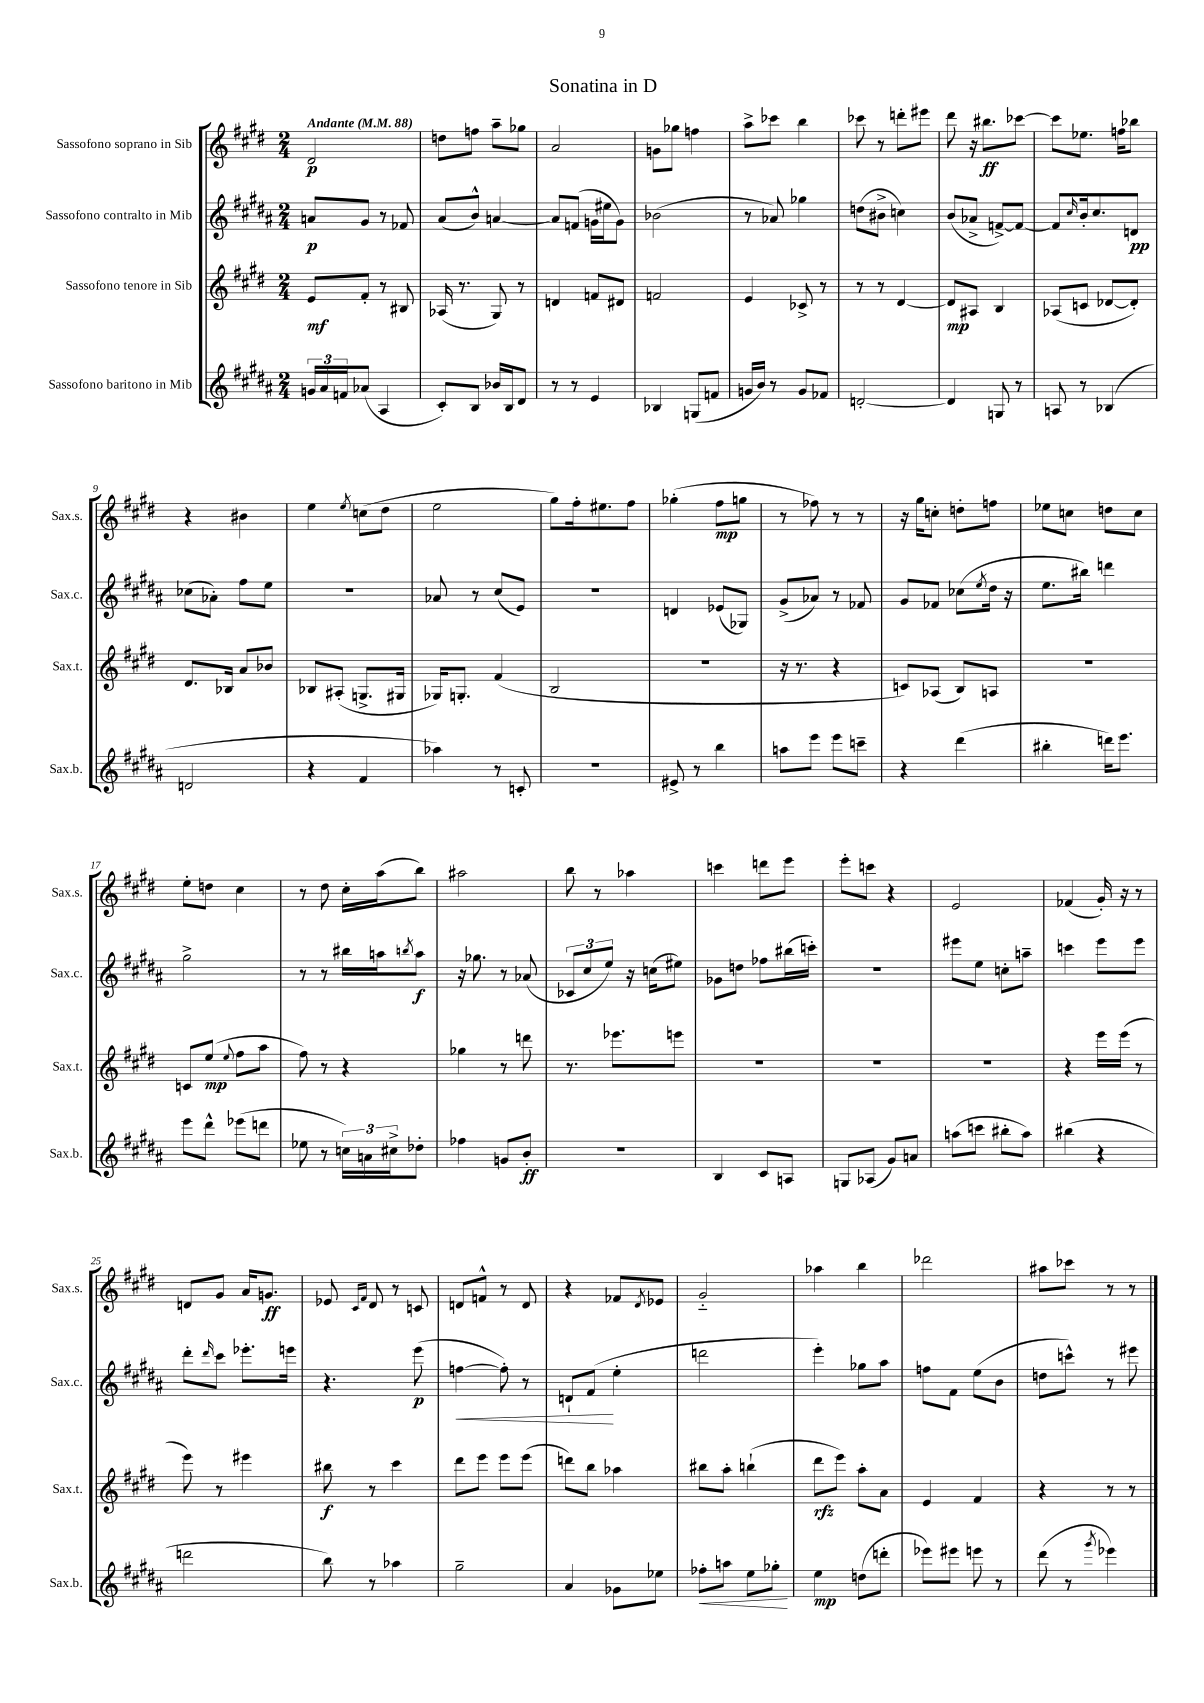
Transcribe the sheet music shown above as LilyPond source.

\header { title = "Sonatina in D" }
<<
\new StaffGroup <<
\new Staff = "s0" \with { instrumentName = "Sassofono soprano in Sib" shortInstrumentName = "Sax.s." } {
    \clef treble \key e \major \numericTimeSignature \time 2/4 \tempo "Andante" 4 = 88
    dis'2\p |
    d''8 f''8 a''8-- ges''8 |
    a'2 |
    g'8 ges''8 f''4 |
    a''8-> ces'''8 b''4 |
    ces'''8 r8 d'''8-. eis'''8 |
    dis'''8 r16 bis''8.\ff ces'''8~ |
    ces'''8 ees''8. f''16 bes''8 |
    r4 bis'4 |
    e''4 \acciaccatura { e''8 } c''8( dis''8 |
    e''2 |
    gis''8) fis''16-. eis''8. fis''8 |
    ges''4-.( fis''8\mp g''8 |
    r8 fes''8) r8 r8 |
    r16 gis''16 c''8-. d''8-. f''8 |
    ees''8 c''8 d''8 c''8 |
    e''8-. d''8 cis''4 |
    r8 dis''8 cis''16-. a''16( b''8) |
    ais''2 |
    b''8 r8 aes''4 |
    c'''4 d'''8 e'''8 |
    e'''8-. c'''8 r4 |
    e'2 |
    fes'4( gis'16-.) r16 r8 |
    d'8 gis'8 a'16 g'8.\ff |
    ees'8 \grace { cis'16 fis'16 } dis'8 r8 c'8 |
    d'8 f'8-^ r8 d'8 |
    r4 fes'8 \acciaccatura { dis'8 } ees'8 |
    gis'2-_ |
    aes''4 b''4 |
    des'''2 |
    ais''8 ces'''8 r8 r8 \bar "|." |
}
\new Staff = "s1" \with { instrumentName = "Sassofono contralto in Mib" shortInstrumentName = "Sax.c." } {
    \clef treble \key b \major \numericTimeSignature \time 2/4
    a'8\p gis'8 r8 fes'8 |
    ais'8( b'8-^) a'4~ |
    a'8 f'8( g'16 eis''16 g'8) |
    bes'2( |
    r8 aes'8) ges''4 |
    d''8( bis'8-> c''4) |
    b'8( aes'8-> f'8~->) f'8~ |
    f'8 \grace { cis''16 } b'16-. cis''8. d'8\pp |
    ces''8( aes'8-.) fis''8 e''8 |
    r2 |
    aes'8 r8 cis''8( e'8) |
    R2 |
    d'4 ees'8( ges8) |
    gis'8->( aes'8) r8 fes'8 |
    gis'8 fes'8 ces''8( \acciaccatura { e''8 } dis''16 r16 |
    e''8. bis''16) d'''4 |
    gis''2-> |
    r8 r8 bis''16 a''16 \acciaccatura { b''8 } a''8\f |
    r16 ges''8. r8 aes'8( |
    \tuplet 3/2 { ces'8 cis''8 e''8) } r16 c''16( eis''8) |
    ges'8 d''8 fes''8 bis''16( c'''16-.) |
    r2 |
    eis'''8 e''8 c''8-. a''8-- |
    c'''4 e'''8 e'''8 |
    dis'''8-. \grace { dis'''16 } cis'''8 ees'''8.-. e'''16 |
    r4. e'''8\p( |
    f''4~\< f''8-.) r8 |
    d'8-! fis'8\!( e''4-. |
    d'''2 |
    e'''4-.) ges''8 ais''8 |
    f''8 fis'8 e''8( b'8 |
    d''8 c'''8-^) r8 eis'''8 \bar "|." |
}
\new Staff = "s2" \with { instrumentName = "Sassofono tenore in Sib" shortInstrumentName = "Sax.t." } {
    \clef treble \key e \major \numericTimeSignature \time 2/4
    e'8\mf fis'8-. r8 bis8 |
    aes16( r8. gis8) r8 |
    d'4 f'8 dis'8 |
    f'2 |
    e'4 ces'8-> r8 |
    r8 r8 dis'4~ |
    dis'8\mp ais8 b4 |
    aes8( c'8 des'8~ des'8-.) |
    dis'8. bes16 a'8 bes'8 |
    bes8 ais8-.( g8.-> gis16 |
    ges16) g8.-. fis'4( |
    b2 |
    R2 |
    r16 r8. r4 |
    c'8) aes8( b8) a8 |
    r2 |
    c'8 e''8\mp( \appoggiatura { e''8 } fis''8 a''8 |
    fis''8) r8 r4 |
    ges''4 r8 d'''8 |
    r8. ees'''8. e'''8 |
    R2 |
    R2 |
    R2 |
    r4 e'''16 e'''16( r8 |
    e'''8) r8 eis'''4 |
    bis''8\f r8 cis'''4 |
    dis'''8 e'''8 e'''8 e'''8( |
    d'''8) b''8 aes''4 |
    bis''8 a''8-. b''4-!( |
    dis'''8\rfz e'''8) a''8-. a'8 |
    e'4 fis'4 |
    r4 r8 r8 \bar "|." |
}
\new Staff = "s3" \with { instrumentName = "Sassofono baritono in Mib" shortInstrumentName = "Sax.b." } {
    \clef treble \key b \major \numericTimeSignature \time 2/4
    \tuplet 3/2 { g'16 ais'16 f'16 } aes'8( ais4 |
    cis'8-.) b8 bes'16 b16 dis'8 |
    r8 r8 e'4 |
    bes4 g8( f'8 |
    g'16 b'16) r8 g'8 fes'8 |
    d'2~-. |
    d'4 g8 r8 |
    a8 r8 bes4( |
    d'2 |
    r4 fis'4 |
    aes''4) r8 c'8-. |
    R2 |
    eis'8-> r8 b''4 |
    a''8 e'''8 e'''8 c'''8-- |
    r4 dis'''4( |
    bis''4-. d'''16) e'''8. |
    e'''8 dis'''8-^ ees'''8( d'''8 |
    ees''8 r8 \tuplet 3/2 { c''16) a'16 cis''16-> } des''8-. |
    fes''4 g'8 b'8-.\ff |
    R2 |
    b4 cis'8 a8 |
    g8 aes8( gis'8) a'8 |
    a''8( c'''8 bis''8-. a''8) |
    bis''4( r4 |
    d'''2 |
    b''8) r8 aes''4 |
    gis''2-- |
    ais'4 ges'8 ees''8 |
    fes''8-.\< a''8 e''8 ges''8-.\! |
    e''4\mp d''8( d'''8-. |
    ees'''8) eis'''8 e'''8 r8 |
    dis'''8( r8 \acciaccatura { gis'''8 } ees'''4) \bar "|." |
}
>>
>>
